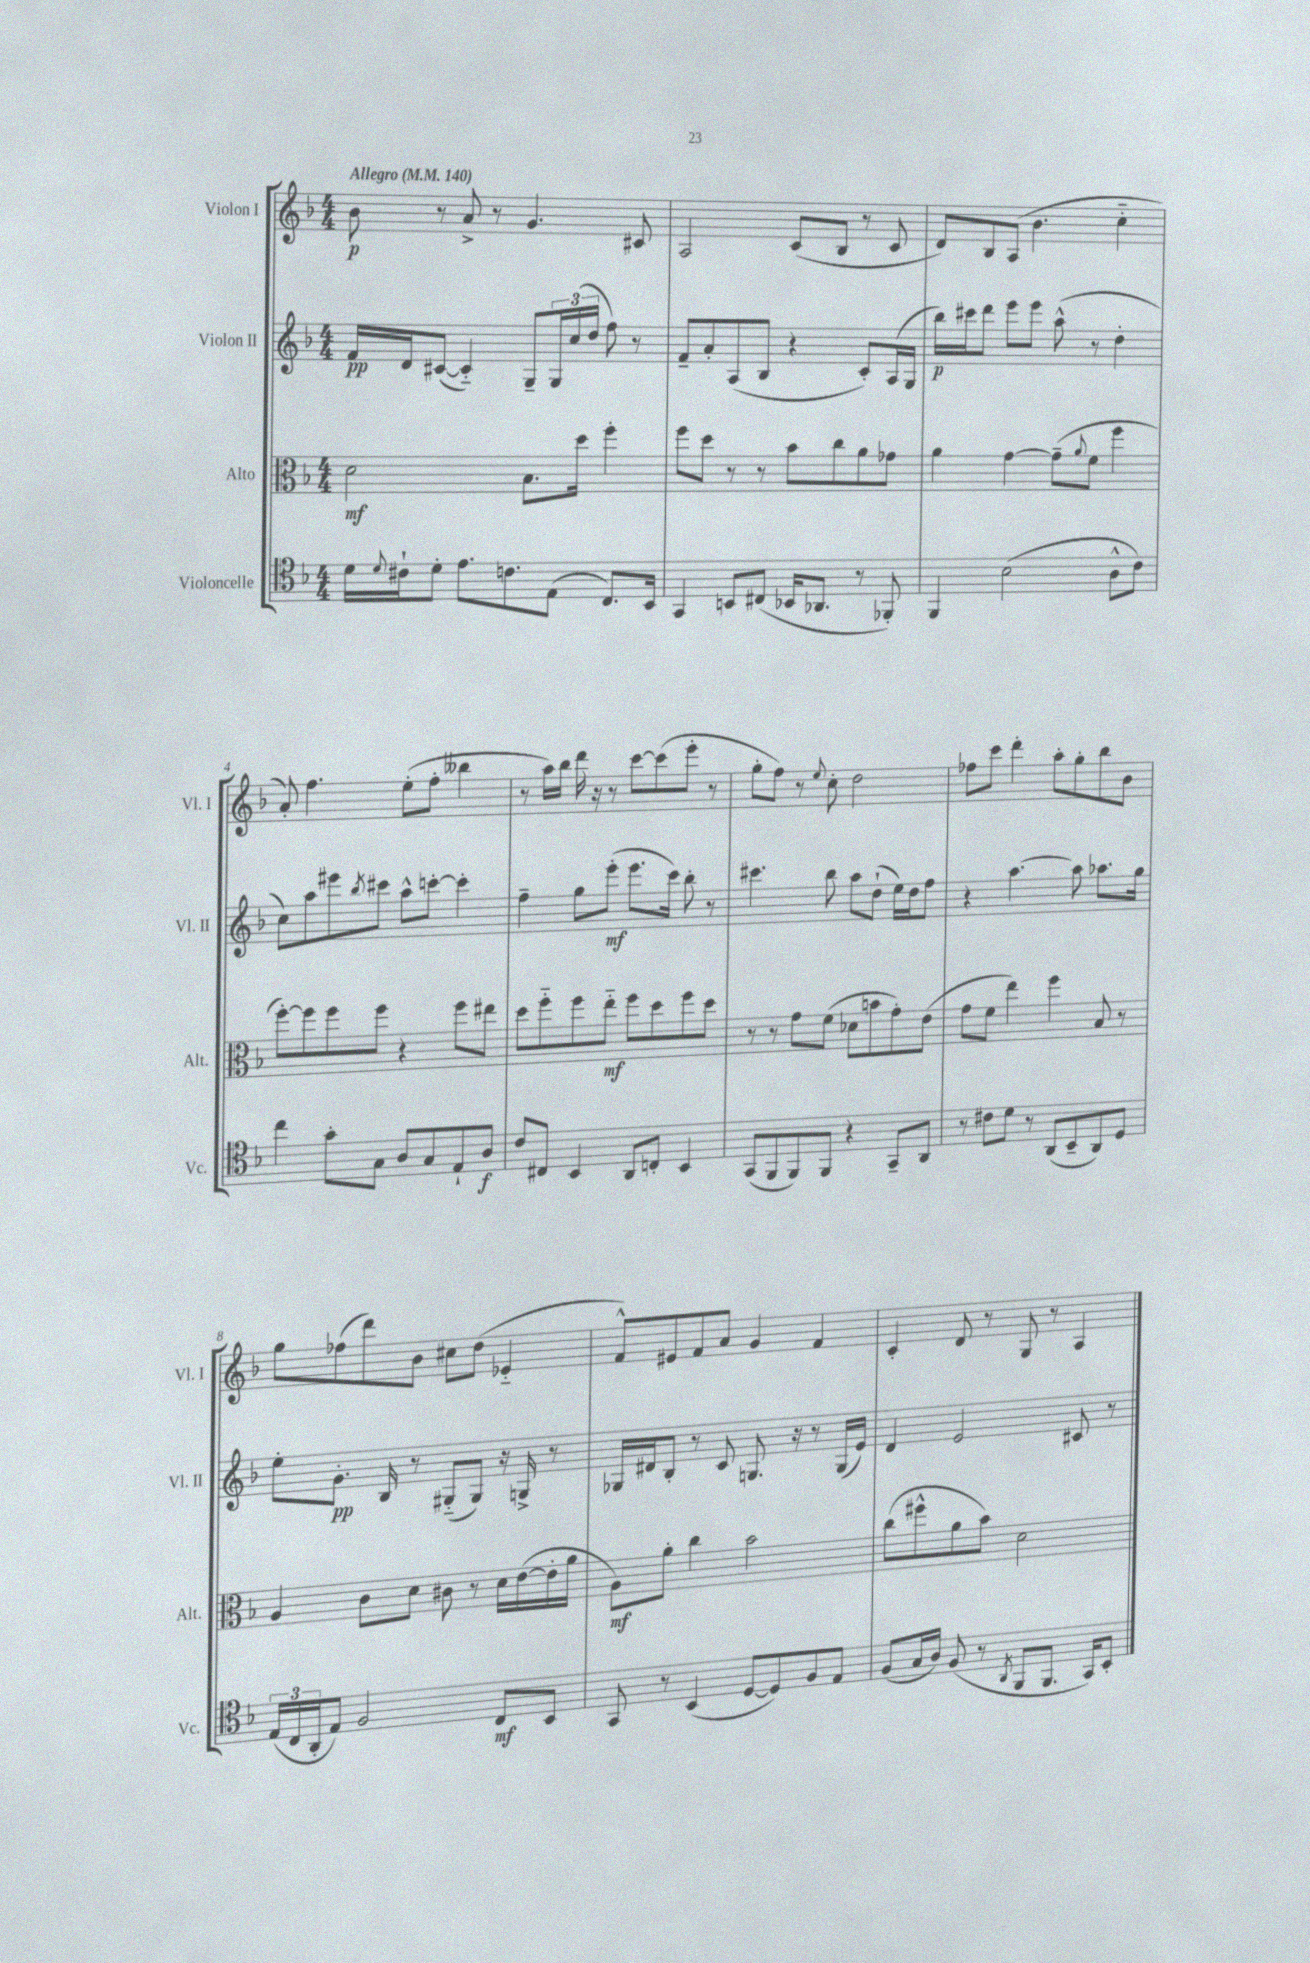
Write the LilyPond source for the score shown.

<<
\new StaffGroup <<
\new Staff = "s0" \with { instrumentName = "Violon I" shortInstrumentName = "Vl. I" } {
    \clef treble \key f \major \numericTimeSignature \time 4/4 \tempo "Allegro" 4 = 140
    bes'8\p r8 a'8-> r8 g'4. cis'8 |
    a2 c'8( bes8 r8 c'8 |
    d'8) bes8 a8( bes'4. c''4-_ |
    a'8-.) f''4. e''8-.( f''8-. beses''4 |
    r8 a''16) bes''16 d'''16 r16 r8 c'''8~ c'''8( e'''8-. r8 |
    g''8-. f''8) r8 \appoggiatura { e''8 } c''8-. d''2 |
    fes''8 c'''8 d'''4-. a''8-. g''8-. bes''8 bes'8 |
    g''8 fes''8( d'''8) bes'8 cis''8 d''8( ees'4-_ |
    f'8-^) eis'8 f'8 a'8 g'4 f'4 |
    c'4-. d'8 r8 g8 r8 a4 \bar "|." |
}
\new Staff = "s1" \with { instrumentName = "Violon II" shortInstrumentName = "Vl. II" } {
    \clef treble \key f \major \numericTimeSignature \time 4/4
    f'16\pp d'16 cis'8~( cis'4-_) g8-- \tuplet 3/2 { g16 c''16( d''16 } f''8) r8 |
    f'8-- a'8-. a8( bes8 r4 c'8-.) a16( g16 |
    bes''16\p) cis'''16 d'''8 e'''8 e'''8 a''8-^( r8 d''4-. |
    c''8) a''8 eis'''8 \acciaccatura { bes''8 } cis'''8 a''8-^ c'''8~-. c'''4-. |
    f''4-- g''8 e'''8-.\mf( e'''8. c'''16) bes''8-. r8 |
    cis'''4. bes''8 a''8 d''8-!( e''16) d''16 f''8 |
    r4 a''4.~ a''8 aes''8. g''16 |
    e''8-. g'8.-.\pp bes16 r8 gis8-_( gis8) r16 g16-> r8 |
    ges16 dis'16 bes8-. r8 c'8 g8. r16 r8 g16( e'16) |
    d'4 e'2 cis'8 r8 \bar "|." |
}
\new Staff = "s2" \with { instrumentName = "Alto" shortInstrumentName = "Alt." } {
    \clef alto \key f \major \numericTimeSignature \time 4/4
    d'2\mf bes8. d''16 f''4-. |
    f''8 d''8 r8 r8 bes'8 c''8 a'8 ges'8 |
    a'4 g'4~ g'8--( \appoggiatura { a'8 } f'8 f''4 |
    f''8~-.) f''8 f''8 f''8 r4 f''8 eis''8 |
    d''8 f''8-_ f''8 e''8-_\mf f''8 d''8 f''8 d''8 |
    r8 r8 g'8 f'8( des'8 b'8 g'8-.) e'8( |
    g'8 f'8 e''4) f''4 bes8 r8 |
    a4 c'8 d'8 cis'8 r8 d'16 e'16~( e'16-. a'16 |
    a8\mf) a'8-. c''4 bes'2 |
    c''8( fis''8-^ a'8 bes'8) d'2 \bar "|." |
}
\new Staff = "s3" \with { instrumentName = "Violoncelle" shortInstrumentName = "Vc." } {
    \clef tenor \key f \major \numericTimeSignature \time 4/4
    d'16 \appoggiatura { d'8 } cis'16-! d'8-. e'8. c'8. e8( c8.) bes,16 |
    g,4 b,8 cis8( bes,16 aes,8. r8 fes,8-.) |
    f,4 bes2( a8-^ c'8) |
    c''4 g'8-. g8 a8 g8 e8-! a8\f |
    c'8 cis8 bes,4 a,8 c8-. bes,4 |
    g,8( f,8 f,8) f,8 r4 g,8-- a,8 |
    r8 cis'8 d'8 r8 a,8( bes,8-- a,8) d8 |
    \tuplet 3/2 { e16( c16 a,16-. } e8) f2 c8\mf bes,8 |
    g,8 r8 bes,4( d8~ d8) f8 e8 |
    f8( g16 a16) f8( r8 \acciaccatura { a,8 } f,8 f,8. g,16) bes,8-. \bar "|." |
}
>>
>>
